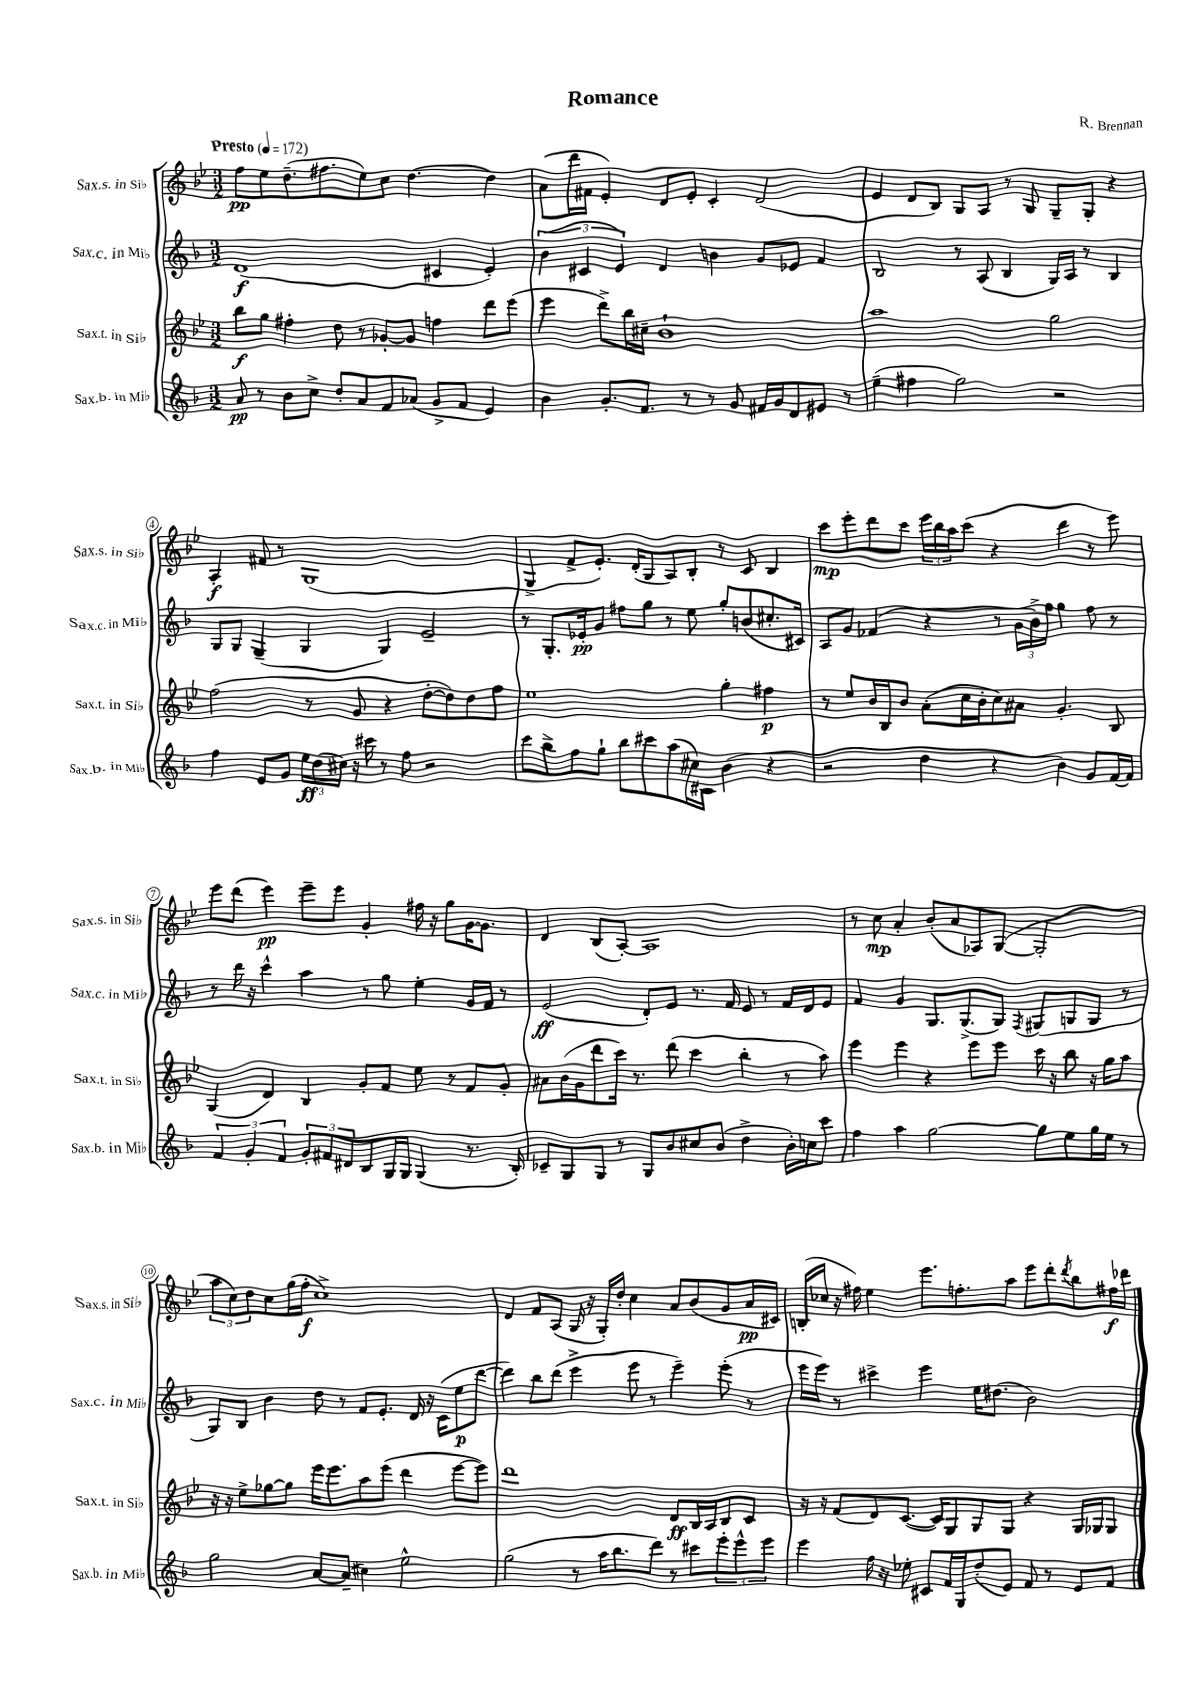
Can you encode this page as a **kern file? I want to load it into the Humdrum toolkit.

**kern	**kern	**kern	**kern
*staff4	*staff3	*staff2	*staff1
*clefG2	*clefG2	*clefG2	*clefG2
*k[b-]	*k[b-e-]	*k[b-]	*k[b-e-]
*M3/2	*M3/2	*M3/2	*M3/2
*MM172	*MM172	*MM172	*MM172
8a	8bb-	(1d	8ff
8r	8gg	.	8ee-
8b-	4ff#'	.	(8.dd~
8cc^	.	.	.
.	.	.	8.ff#
8dd'	8dd	.	.
8a	8r	.	8ee-)
8f	[8g-'	.	8cc
(8a-	8g-]	.	[4.dd
8g^	4ff	4c#	.
8f	.	.	.
4e)	8ddd	4e')	4dd]
.	(8eee-	.	.
=	=	=	=
4b-	4eee-	(6b-	(8a
.	.	.	16ddd
.	.	6c#	.
.	.	.	16f#
8.g'	8ddd^)	.	4e-')
.	.	6e)	.
.	16bb-	.	.
8.f	16cc#~	.	.
.	1b-`	4d	8d
8r	.	.	8e-'
8r	.	4b	4c'
8g	.	.	.
16f#	.	8g	(2d
16g	.	.	.
8d	.	8e-	.
8e#	.	4f	.
8r	.	.	.
=	=	=	=
(4ee~	1aa	2B-	4e-
4ff#	.	.	8d
.	.	.	8B-)
2gg)	.	8r	8G
.	.	(8A	8A
.	.	4B-	8r
.	.	.	8G
2r	2gg	16G)	8G~
.	.	16A	.
.	.	8r	8G'
.	.	4B-	4r
=	=	=	=
4ff	(2ff	8G	4A'
.	.	8G	.
8e	.	(4G~	8f#
8g	.	.	8r
24ee	8r	4G	(1G
(24dd	.	.	.
24cc#)	.	.	.
16r	8g	.	.
16ccc#	.	.	.
8r	4r	4G)	.
8ff	.	.	.
2r	[8dd'	2e~	.
.	8dd])	.	.
.	8dd	.	.
.	8ff	.	.
=	=	=	=
8ccc	1ee-	8r	4G^
8bb-^	.	8.G'	.
8ff	.	.	8f^
.	.	16e-'	.
8gg`	.	8g	8.e-')
8bb-	.	8ff#	.
.	.	.	(16d'
8ccc#	.	8gg	8G
(8aa	.	8r	8A)
16cc#)	.	8ee	8B-'
16c#	.	.	.
(4b-	4gg'	8gg'	8r
.	.	(8b	8c
4r	4ff#	8.cc#'	4B-
.	.	16c#)	.
=	=	=	=
2r	8r	8A	8ccc
.	8ee-	8g	8eee-'
.	16b-	(4f-	8ddd
.	16B-	.	.
.	8b-	.	8ccc
4dd	(8a'	4r	24eee-
.	.	.	24bb-
.	.	.	24aa
.	16cc	.	(8ccc
.	16b-'	.	.
4r	8cc)	8r	4r
.	8a#	24g	.
.	.	24b-^)	.
.	.	24ff	.
4b-)	4.g'	4gg	4ddd
8g	.	8ff	8r
[16f	8B-	8r	8eee-)
16f]	.	.	.
=	=	=	=
6f	(4G	8r	8eee-
.	.	16ddd	(8ddd
6g'	.	.	.
.	.	16r	.
.	4d)	4ccc^^	4eee-)
6f	.	.	.
12g'	4B-	4aa	8eee-~
12f#	.	.	.
.	.	.	8eee-
12d#	.	.	.
8B-	8g'	8r	4g'
16G	8f	8gg	.
16G	.	.	.
(4G	8ee-	4ee'	16ff#
.	.	.	16r
.	8r	.	8gg
8.r	8f	16g	[16g
.	.	16f	8.g]
.	8g'	8r	.
16B-')	.	.	.
=	=	=	=
8c-~	8a#	(2e	4d
8G	(16b-	.	.
.	16g	.	.
8G	8ddd	.	(8B-
8r	16ccc)	.	[8A')
.	8.r	.	.
8G	.	8d')	1A]
8b-	(8ddd	8e	.
8cc#	4ccc	8.r	.
(8b-	.	.	.
.	.	16f	.
4dd^	4bb-'	8e	.
.	.	8r	.
16b-')	8r	16f	.
16cc	.	16d	.
8ccc	8aa)	8e	.
=	=	=	=
4ff	4eee-	4f	8r
.	.	.	8cc
4aa	4eee-	4g	4a'
[2gg	4r	8.G	(8b-'
.	.	.	8a
.	.	(8.G^	.
.	8eee-	.	8A-)
.	8eee-	8G)	([8G
.	.	8qF	.
8gg]	16ccc	(8G#	2G']
.	16r	.	.
8ee	8bb-	8G	.
16gg	16r	8G	.
16ee	16gg	.	.
8r	8aa	8r	.
=	=	=	=
2gg	16r	8G)	12aa
.	16r	.	.
.	.	.	12cc)
.	8ee-^	8B-	.
.	.	.	12dd
.	[8gg-	4b-	8cc
.	8gg-]	.	(16gg
.	.	.	16ff'
[8a	16eee-	8dd	1cc^)
.	8.eee-	.	.
(8a~]	.	8r	.
4cc#)	8aa	8f	.
.	(8eee-	8.e'	.
2ee^^	4ddd	.	.
.	.	16d	.
.	.	16r	.
.	.	(16c	.
.	[8eee-	8ee	.
.	8eee-])	[8ddd	.
=	=	=	=
(2gg	1ddd	4ddd])	4d
.	.	8bb-	8f
.	.	(8ddd	(8A
8r	.	4eee^	16G
.	.	.	16r
16aa	.	.	16G')
8.bb-	.	.	16dd'
.	.	8eee	4cc
8ddd)	.	8r	.
8r	8d	4eee~)	8a
8ccc#	16B-	.	(8b-
.	16A	.	.
12eee'	8B-	(8eee'	8g
12eee^^	.	.	.
.	8c	8r	16a
12eee	.	.	.
.	.	.	16c#)
=	=	=	=
4eee	16r	16eee	(16B'
.	16r	16eee)	16cc-
.	(8f	8r	16r
.	.	.	16ff#)
16ff	8d)	4ccc#^	4ee-
16r	.	.	.
8ee-'	([8.c	.	.
8c#	.	4eee	8.eee-
.	16c])	.	.
16f	8G	.	.
16G	.	.	8.ff'
(8dd'	8G	16ee	.
.	.	(8.dd#	.
8e)	8G	.	8aa
8f	4r	2b-)	8eee-
8r	.	.	8ddd'
.	.	.	8qddd
8e	16G	.	8bb-
.	16G-	.	.
8f	8G-	.	16ff#
.	.	.	16ddd-
==	==	==	==
*-	*-	*-	*-
